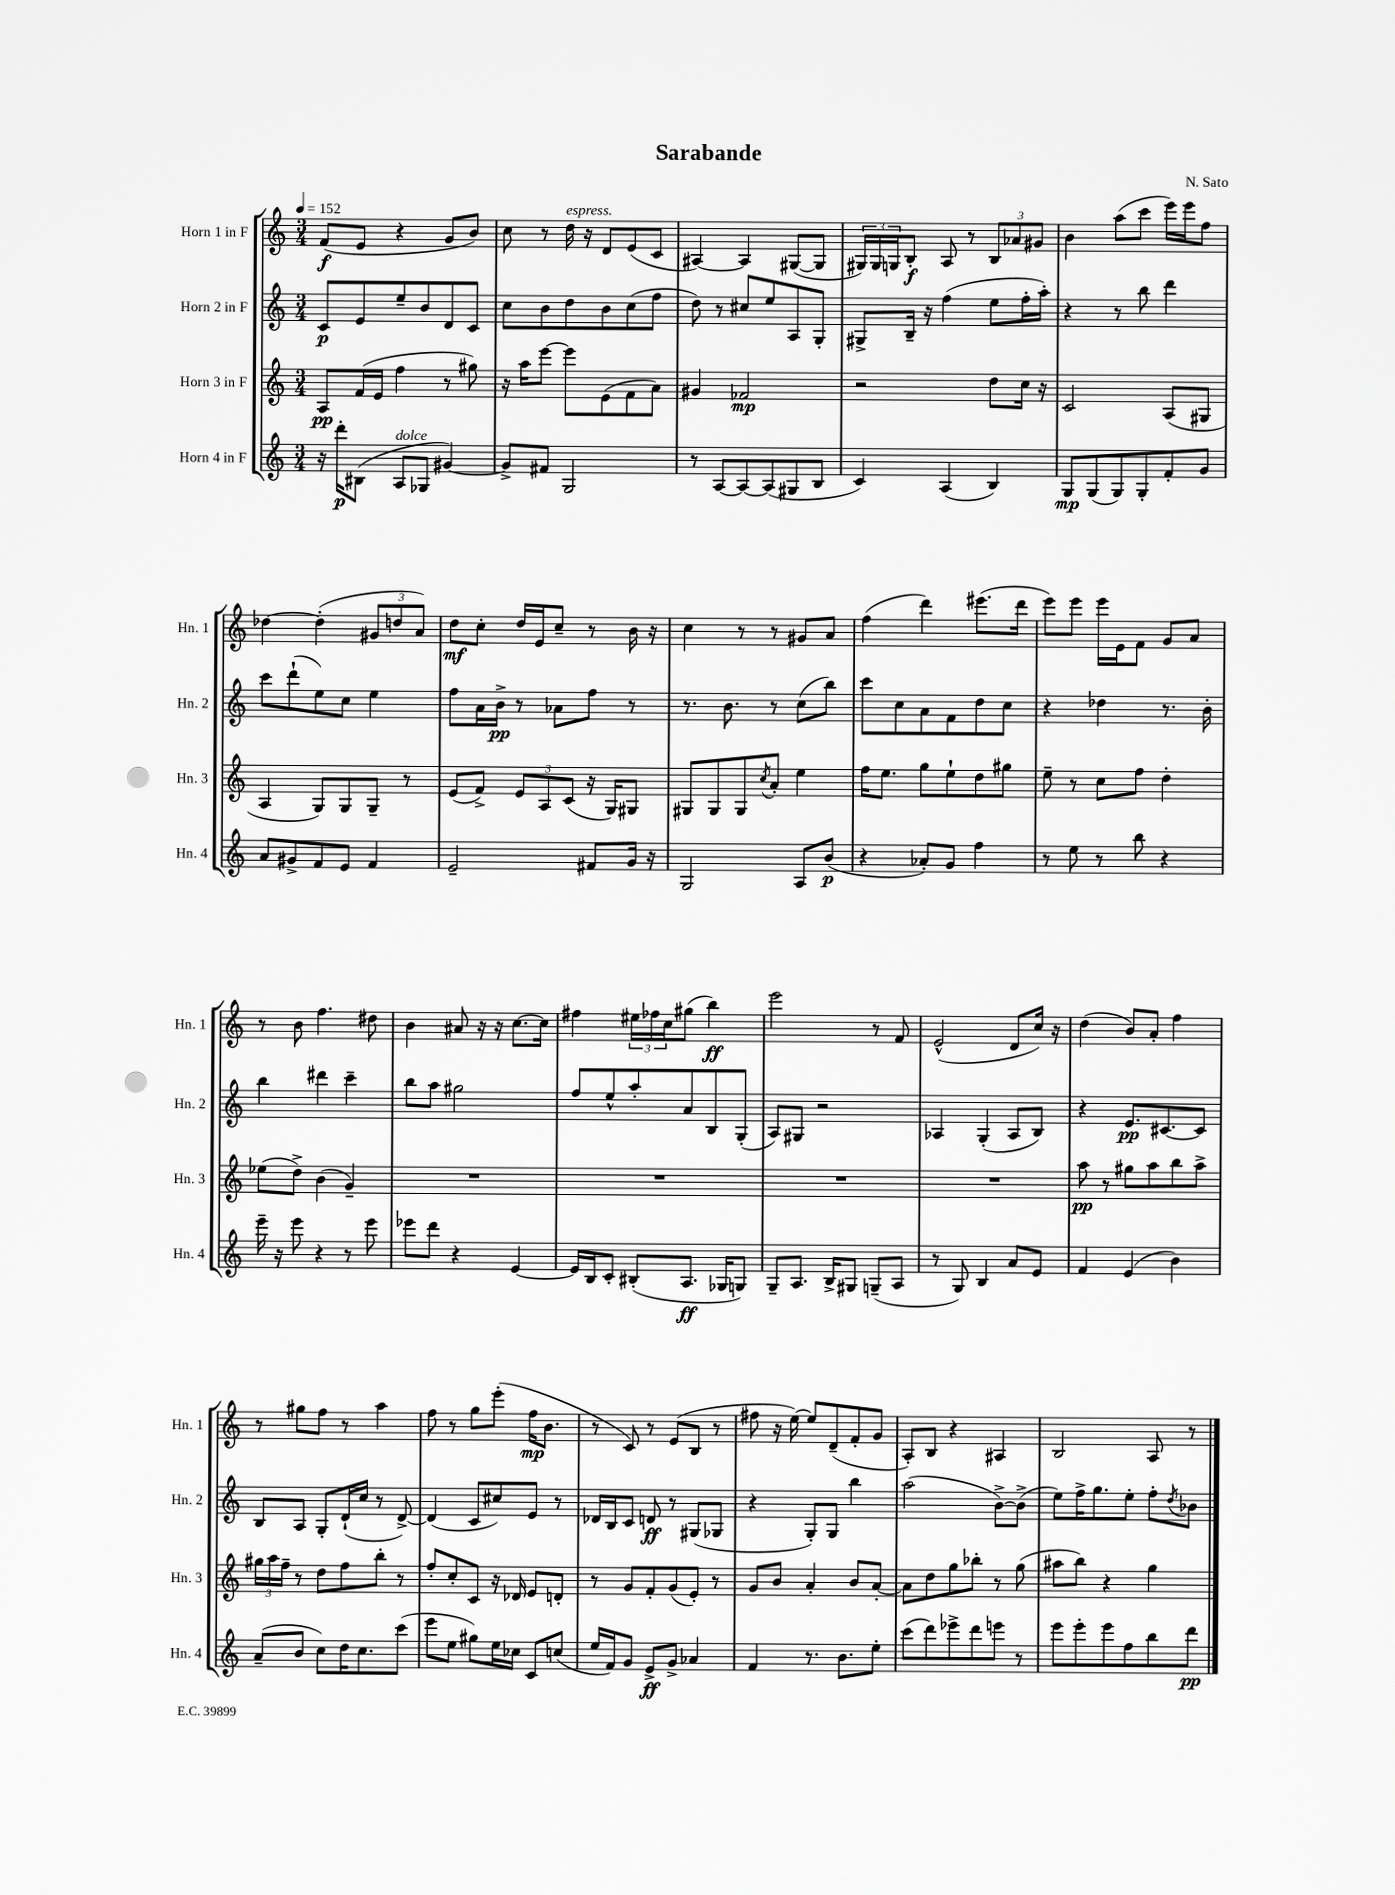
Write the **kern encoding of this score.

**kern	**kern	**kern	**kern
*staff4	*staff3	*staff2	*staff1
*clefG2	*clefG2	*clefG2	*clefG2
*k[]	*k[]	*k[]	*k[]
*M3/4	*M3/4	*M3/4	*M3/4
*MM152	*MM152	*MM152	*MM152
16r	8A	8c	(8f
16ddd'	.	.	.
(8B#	(16f	8e	8e
.	16e	.	.
8A	4ff	8ee~	4r
8G-	.	8b	.
[4g#)	8r	8d	8g
.	8gg#)	8c	8b)
=	=	=	=
8g#^]	16r	8cc	8cc
.	16aa	.	.
8f#	[8eee	8b	8r
2G	8eee]	8dd	16dd
.	.	.	16r
.	(8e	8b	8d
.	8f	(8cc	(8e
.	8a)	8ff	8c
=	=	=	=
8r	4g#	8dd)	[4A#)
[8A	.	8r	.
8A_	2f-	8cc#	4A#]
(8A]	.	8ee	.
8G#	.	8A	([8G#
8B	.	8G'	8G#]
=	=	=	=
4c)	2r	8G#^	24G#)
.	.	.	24G#
.	.	.	24G
.	.	16B~	8B'
.	.	16r	.
(4A	.	(4ff	8A
.	.	.	8r
4B)	8dd	8ee	12B
.	.	.	12a-
.	16cc	16ff'	.
.	.	.	12g#
.	16r	16aa')	.
=	=	=	=
8G	2c	4r	4b
(8G	.	.	.
8G)	.	8r	(8aa
8G'	.	8bb	8ccc
8f'	(8A	4ddd	16eee)
.	.	.	16eee
8g	8G#	.	8ff
=	=	=	=
8a	4A	8ccc	[4dd-
8g#^	.	(8ddd`	.
8f	8G)	8ee)	(4dd-']
8e	8G	8cc	.
4f	8G~	4ee	12g#
.	.	.	12dd
.	8r	.	.
.	.	.	12a)
=	=	=	=
2e~	(8e	8ff	8dd
.	8f^)	16a	8cc'
.	.	16b^	.
.	12e	8r	16dd
.	.	.	16e
.	12A	.	.
.	.	8a-	8cc~
.	(12c	.	.
8f#	16r	8ff	8r
.	16G)	.	.
16g	8G#	8r	16b
16r	.	.	16r
=	=	=	=
2G	8G#	8.r	4cc
.	8G#	.	.
.	.	8.b	.
.	8G#	.	8r
.	8qcc	.	.
.	8a'	8r	8r
8A	4ee	(8cc	8g#
(8b	.	8bb)	8a
=	=	=	=
4r	16ff	8ccc	(4ff
.	8.ee	.	.
.	.	8cc	.
8a-')	8gg	8a	4ddd)
8g	8ee`	8f	.
4ff	8dd	8dd	(8.eee#
.	8gg#	8cc	.
.	.	.	16ddd
=	=	=	=
8r	8ee~	4r	8eee)
8ee	8r	.	8eee
8r	8cc	4dd-	16eee
.	.	.	16e
8bb	8ff	.	8f
4r	4dd'	8.r	8g
.	.	.	8a
.	.	16b'	.
=	=	=	=
16eee~	(8ee-	4bb	8r
16r	.	.	.
8eee	8dd^)	.	8b
4r	(4b	4ddd#	4.ff
8r	4g~)	4ccc~	.
8eee	.	.	8dd#
=	=	=	=
8eee-	2.r	8bb	4b
8ddd	.	8aa	.
4r	.	2gg#	8a#
.	.	.	16r
.	.	.	16r
[4e	.	.	[8.cc
.	.	.	16cc]
=	=	=	=
16e]	2.r	8ff	4ff#
16B	.	.	.
8c'	.	8ee^^	.
(8B#'	.	8aa'	24ee#
.	.	.	24ff-
.	.	.	24cc
8.A	.	8a	(8gg#
.	.	8B	4bb)
16G-	.	.	.
8G)	.	(8G'	.
=	=	=	=
8G~	2.r	8A)	2eee
8.A	.	8G#	.
.	.	2r	.
16B^	.	.	.
8G#	.	.	.
(8G~	.	.	8r
8A	.	.	8f
=	=	=	=
8r	2.r	4A-	(2e^^
8G)	.	.	.
4B	.	(4G'	.
8a	.	8A-	8d
8e	.	8B)	16cc)
.	.	.	16r
=	=	=	=
4f	8aa	4r	(4dd
.	8r	.	.
(4e	8gg#	8.e	8b)
.	8aa	.	8a'
.	.	[8.c#	.
4b)	8bb	.	4ff
.	8aa^	8c#]	.
=	=	=	=
(8a~	24gg#	8B	8r
.	24aa	.	.
.	24ff~	.	.
8b	8r	8A	8gg#
8cc)	8dd	8G'	8ff
16dd	8ff	(16d`	8r
8.cc	.	16cc	.
.	8bb'	8r	4aa
(8ccc	8r	[8d^)	.
=	=	=	=
8eee	8ff'	(4d]	8ff
8ee	8cc'	.	8r
8gg#)	8c	8c	8gg
16ee	16r	8cc#)	(8eee'
16cc-	16d-	.	.
8c	8e	8e	16ff
.	.	.	8.b
(8cc	8d'	8r	.
=	=	=	=
16ee	8r	16d-	8r
16f)	.	16B	.
8g	8g	8c	8c)
8e^	8f'	8d	8r
8g^	(8g	8r	(8e
4a-	8e')	(8G#	8B
.	8r	8G-	8r
=	=	=	=
4f	8g	4r	8ff#
.	8b	.	16r
.	.	.	[16ee)
8.r	4a'	8G')	8ee]
.	.	8G	(8d~
8.b	.	.	.
.	8b	4bb	8f'
8ee'	[8a'	.	8g
=	=	=	=
(8ccc	8a]	(2aa	8A')
8ddd)	8dd	.	8B
8eee-^	8gg	.	4r
8ddd	8bb-'	.	.
8eee	8r	[8b^)	4A#
8r	(8gg	(8b^]	.
=	=	=	=
8eee	8aa#	8ee)	2B
8eee'	8bb)	16ff^	.
.	.	8.gg	.
8eee	4r	.	.
8ff	.	8ee'	.
8bb	4gg	8ff'	8A
.	.	8qdd	.
8ddd	.	8b-	8r
==	==	==	==
*-	*-	*-	*-
